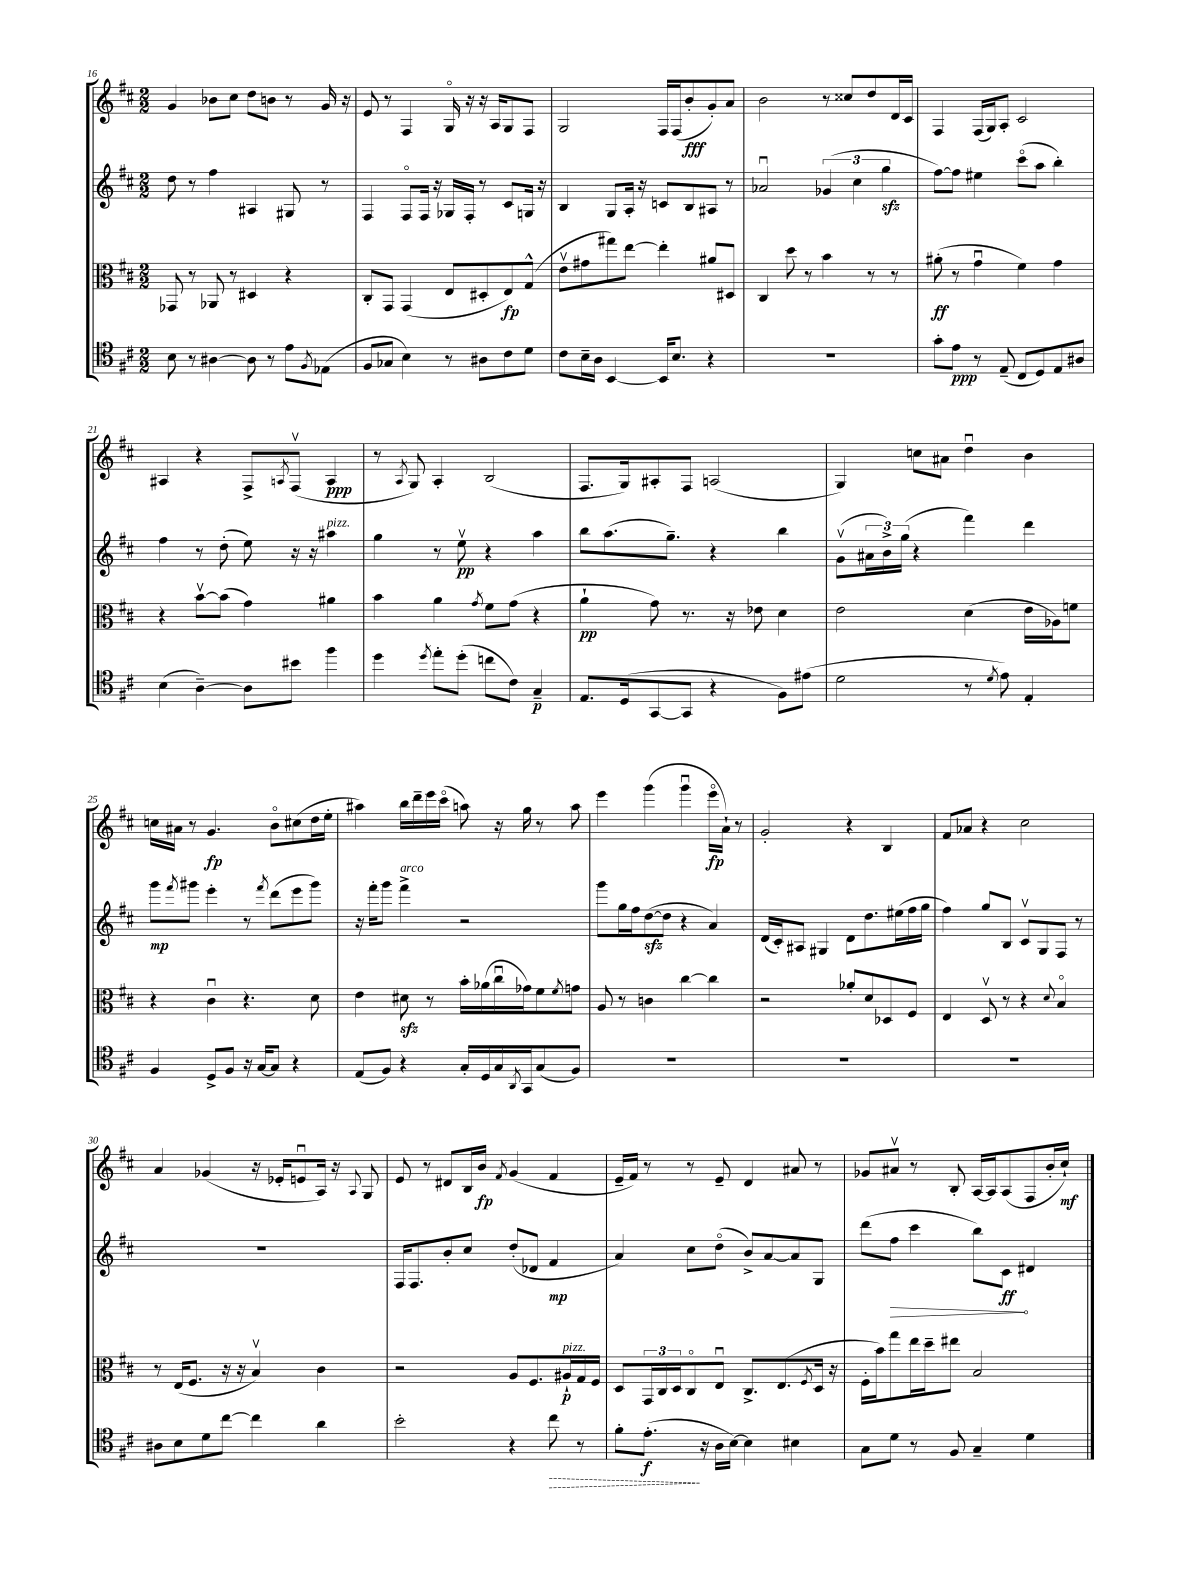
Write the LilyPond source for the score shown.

<<
\new StaffGroup <<
\new Staff = "s0" {
    \clef treble \key d \major \numericTimeSignature \time 2/2
    g'4 bes'8 cis''8 d''8 b'8 r8 g'16 r16 |
    e'8 r8 fis4 g16\flageolet r16 r16 a16 g8 fis8 |
    g2 fis16 fis16( b'8-.\fff g'8-.) a'8 |
    b'2 r8 cisis''8 d''8 d'16 cis'16 |
    fis4 fis16( g16) a8-. cis'2 |
    ais4 r4 fis8-> \acciaccatura { a8 } fis8\upbow( a4\ppp |
    r8 \acciaccatura { a8 } g8) a4-. b2( |
    fis8. g16) ais8-. fis8 a2( |
    g4) c''8 ais'8 d''4\downbow b'4 |
    c''16 ais'16 r8 g'4.\fp b'8\flageolet cis''8( d''16 e''16-. |
    ais''4) b''16 d'''16-- e'''16 cis'''16\flageolet( a''8) r16 g''16 r8 a''8 |
    e'''4 g'''4( g'''4\downbow e'''16\flageolet\fp a'16-!) r8 |
    g'2-. r4 b4 |
    fis'8 aes'8 r4 cis''2 |
    a'4 ges'4( r16 ees'16-. e'8\downbow a16) r16 \appoggiatura { a8 } g8 |
    e'8 r8 dis'8 b16 b'16\fp \acciaccatura { fis'8 } g'4( fis'4 |
    e'16-- fis'16) r8 r8 e'8-- d'4 ais'8 r8 |
    ges'8 ais'8\upbow r8 b8-. a16~ a16 a8( fis8 b'16-. cis''16-!\mf) \bar "|." |
}
\new Staff = "s1" {
    \clef treble \key d \major \numericTimeSignature \time 2/2
    d''8 r8 fis''4 ais4 gis8 r8 |
    fis4 fis8\flageolet fis16 r16 ges16 fis16-. r8 cis'8 g16 r16 |
    b4 g8 a16-. r16 c'8 b8 ais8 r8 |
    aes'2\downbow \tuplet 3/2 { ges'4( cis''4 g''4\sfz } |
    fis''8~) fis''8 eis''4 cis'''8\flageolet( a''8 b''4-.) |
    fis''4 r8 d''8-.( e''8) r16 r16 ais''4^\markup { \italic "pizz." } |
    g''4 r8 e''8\upbow\pp r4 a''4 |
    b''8 a''8.( g''8.--) r4 b''4 |
    g'8\upbow( \tuplet 3/2 { ais'16 b'16->) g''16( } r4 fis'''4) d'''4 |
    g'''8\mp \acciaccatura { fis'''8 } gis'''8 e'''4-. r8 \acciaccatura { fis'''8 } d'''8( e'''8 gis'''8) |
    r16 fis'''16-. g'''8 fis'''4->^\markup { \italic "arco" } r2 |
    g'''8 g''16 fis''16 d''8~\sfz( d''8 r4 a'4) |
    d'16( cis'16-.) ais8 gis4 d'8 d''8. eis''16( fis''16 g''16 |
    fis''4) g''8 b8 cis'8\upbow g8 fis8 r8 |
    R1 |
    fis16 fis8. b'8-. cis''8 d''8-.( des'8 fis'4\mp |
    a'4) cis''8 d''8\flageolet( b'8->) a'8~ a'8 g8 |
    d'''8( \once \override Hairpin.circled-tip = ##t fis''8\> cis'''4 b''8) cis'8\ff\! dis'4 \bar "|." |
}
\new Staff = "s2" {
    \clef alto \key d \major \numericTimeSignature \time 2/2
    ges,8 r8 aes,8 r8 dis4 r4 |
    cis8-. g,8 g,4( e8 dis8-. e8\fp) g8-^( |
    e'8\upbow gis'8 gis''8) e''8~ e''4-. ais'8 dis8 |
    cis4 d''8 r8 b'4 r8 r8 |
    ais'8-.\ff( r8 g'4\downbow fis'4) g'4 |
    r4 b'8~\upbow b'8( g'4) ais'4 |
    b'4 a'4 \acciaccatura { g'8 } fis'8 g'8( r4 |
    a'4-!\pp g'8) r8. r16 ees'8 d'4 |
    e'2 d'4( e'16 aes16) f'8 |
    r4 cis'4\downbow r4. d'8 |
    e'4 dis'8\sfz r8 b'16-. aes'16( cis''16\downbow ges'16) fis'8 \acciaccatura { fis'8 } g'8 |
    a8 r8 c'4 cis''4~ cis''4 |
    r2 aes'8-. d'8 des8 fis8 |
    e4 d8\upbow r8 r4 \appoggiatura { d'8 } b4\flageolet |
    r8 e16( fis8. r16 r16 b4\upbow) cis'4 |
    r2 a8 fis8. ais16-!\p^\markup { \italic "pizz." } g16 fis16 |
    d8 \tuplet 3/2 { g,16 cis16 d16 } cis8\flageolet e8\downbow cis8.-> e8.( \acciaccatura { fis8 } d16 r16 |
    fis16-. b'16) g''8 e''16 d''16-- eis''8 b2 \bar "|." |
}
\new Staff = "s3" {
    \clef tenor \key d \major \numericTimeSignature \time 2/2
    b8 r8 ais4~ ais8 r8 e'8 \acciaccatura { fis8 } ees8( |
    fis8 ges8 b4) r8 ais8 cis'8 d'8 |
    cis'8 b16-- a16 b,4~ b,16 b8. r4 |
    R1 |
    g'8-. e'8\ppp r8 e8--( cis8 d8) e8 ais8 |
    b4( a4~--) a8 bis'8 fis''4 |
    d''4 \acciaccatura { d''8 } e''8-. d''8-.( c''8 cis'8) g4--\p |
    e8. d16( g,8~ g,8 r4 fis8) eis'8( |
    d'2 r8 \acciaccatura { d'8 } e'8) e4-. |
    fis4 d8-> fis8 r16 g16~ g8 r4 |
    e8( fis8) r4 g16-. d16 g16 \acciaccatura { a,8 } g,16 g8( fis8) |
    R1 |
    R1 |
    R1 |
    ais8 b8 d'8 cis''8~ cis''4 a'4 |
    b'2-. r4 \once \override Hairpin.style = #'dashed-line cis''8\> r8 |
    fis'8-. e'8.-.\f\!( r16 a16 b16~) b4 bis4 |
    g8 d'8 r8 fis8 g4-- d'4 \bar "|." |
}
>>
>>
\layout { \context { \Score currentBarNumber = #16 } }
